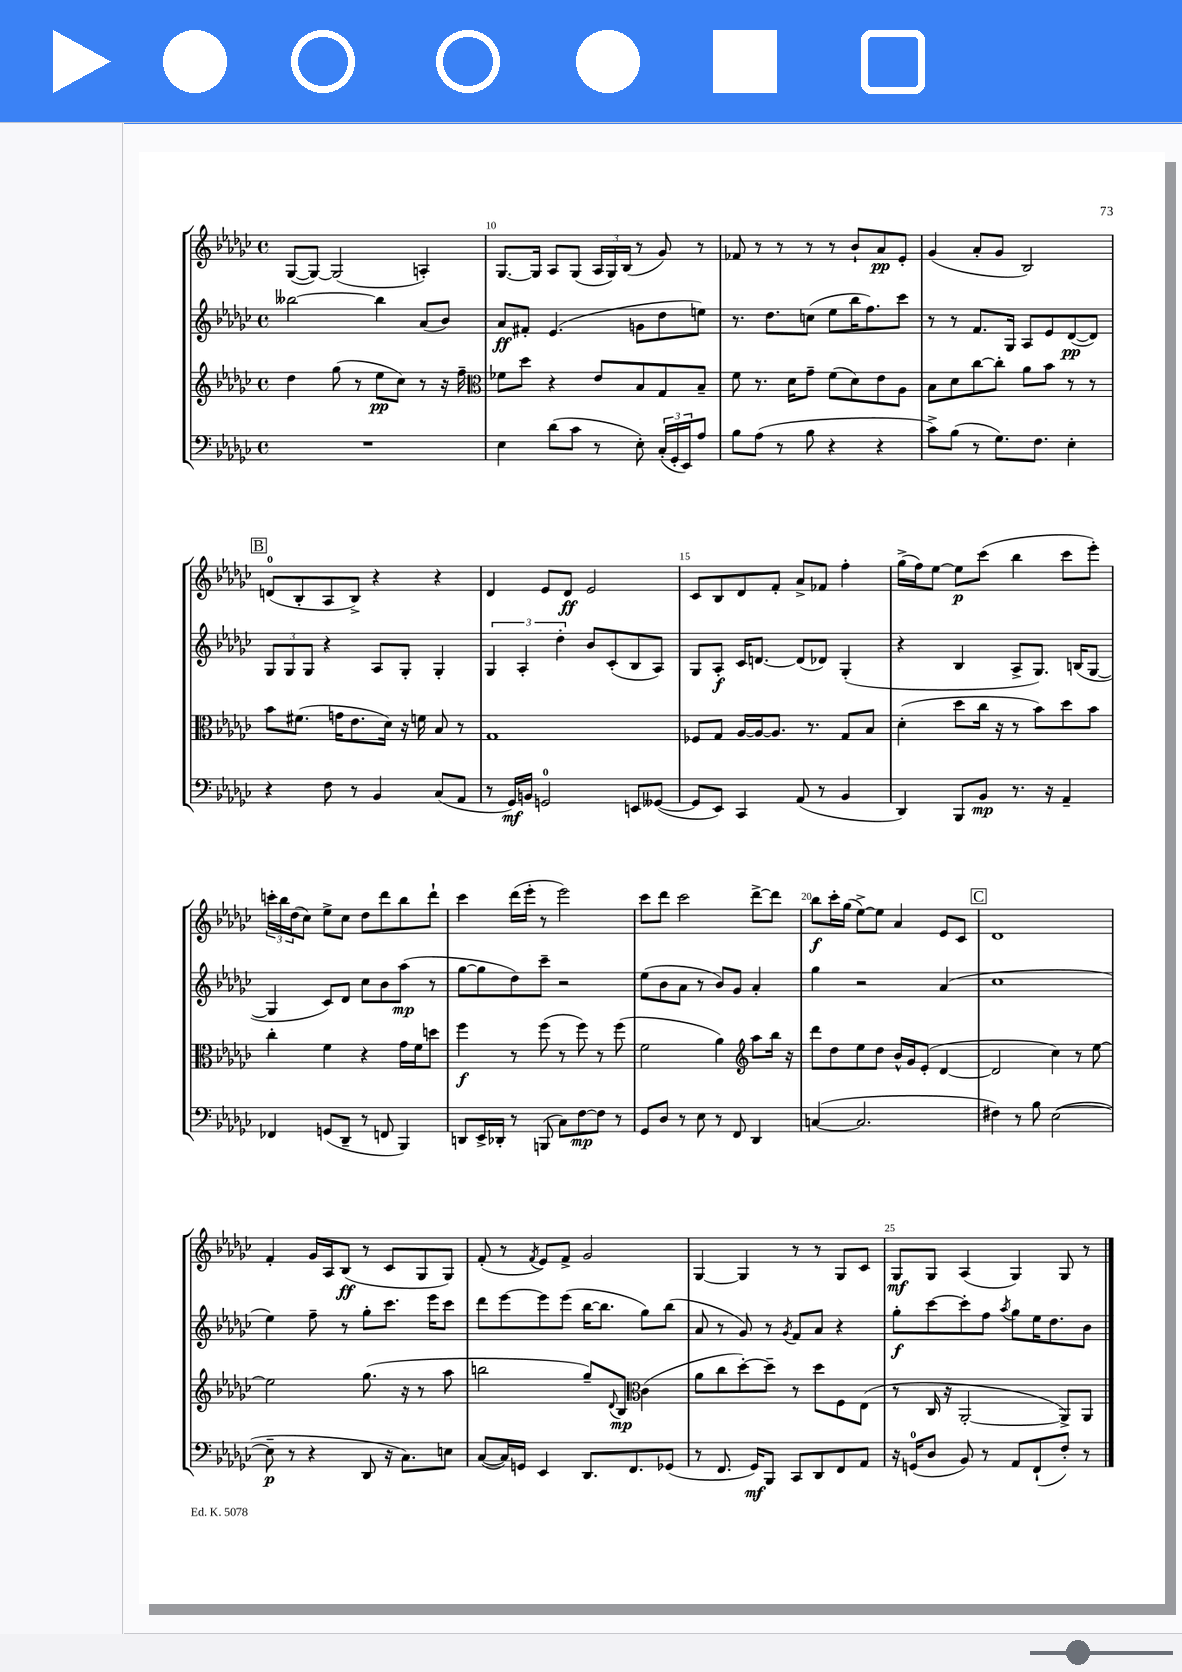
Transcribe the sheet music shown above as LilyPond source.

<<
\new StaffGroup <<
\new Staff = "s0" {
    \clef treble \key ges \major \defaultTimeSignature \time 4/4
    ges8~( ges8~) ges2( a4-.) |
    ges8.~ ges16 aes8 ges8( \tuplet 3/2 { aes16 ges16) bes16( } r8 ges'8) r8 |
    fes'8 r8 r8 r8 r8 bes'8-! aes'8\pp ees'8-. |
    ges'4( aes'8-. ges'8 bes2) |
    \mark \markup { \box "B" } d'8-0( bes8-. aes8 bes8->) r4 r4 |
    des'4 ees'8 des'8\ff ees'2 |
    ces'8 bes8 des'8 f'8-. aes'8-> fes'8 f''4-. |
    ges''16->( f''16) ees''8~ ees''8\p ces'''8( bes''4 ces'''8 ees'''8-.) |
    \tuplet 3/2 { c'''16-. bes''16 des''16( } ces''8) ees''8-> ces''8 des''8 des'''8 bes''8 des'''8-! |
    ces'''4 des'''16( ees'''16-. r8 ees'''2) |
    ces'''8 des'''8 ces'''2 des'''8~-> des'''8 |
    bes''8\f ces'''16-. ges''16( ees''8~->) ees''8 aes'4 ees'8 ces'8 |
    \mark \markup { \box "C" } des'1 |
    f'4-. ges'16 aes16 bes8\ff( r8 ces'8 ges8 ges8) |
    f'8-.( r8 \acciaccatura { f'8 } ees'8) f'8-> ges'2 |
    ges4~ ges4 r8 r8 ges8 ces'8 |
    ges8\mf ges8 aes4( ges4) ges8 r8 \bar "|." |
}
\new Staff = "s1" {
    \clef treble \key ges \major \defaultTimeSignature \time 4/4
    beses''2~ beses''4 aes'8( bes'8) |
    aes'8\ff fis'8-. ees'4.( g'8 des''8 e''8) |
    r8. des''8. c''8( ees''8 bes''16 f''8.) ces'''8 |
    r8 r8 f'8. ges16 aes8 ees'8 des'8~\pp( des'8) |
    \mark \markup { \box "B" } \tuplet 3/2 { ges8 ges8 ges8 } r4 aes8 ges8-. ges4-. |
    \tuplet 3/2 { ges4 aes4-. des''4-. } bes'8 ces'8-.( bes8 aes8) |
    ges8 aes8-.\f ces'16 d'8.~ d'8( des'8) ges4-.( |
    r4 bes4 aes8-> ges8.) b16( ges8~ |
    ges4 ces'8) des'8 ces''8 bes'8 aes''8\mp( r8 |
    ges''8~ ges''8 des''8) ces'''8-- r2 |
    ees''8( bes'8 aes'8 r8 bes'8) ges'8 aes'4-. |
    ges''4 r2 aes'4( |
    \mark \markup { \box "C" } ces''1 |
    ees''4) f''8-- r8 ges''8-. ces'''8. ees'''16 ces'''8 |
    des'''8 ees'''8~ ees'''8 ees'''8( bes''16~ bes''8. ges''8) bes''8( |
    aes'8 r8 ges'8) r8 \acciaccatura { ges'8 } f'8 aes'8 r4 |
    ges''8-.\f ces'''8~ ces'''8-. f''8 \acciaccatura { aes''8 } ges''8 ees''16 des''8. bes'8 \bar "|." |
}
\new Staff = "s2" {
    \clef treble \key ges \major \defaultTimeSignature \time 4/4
    des''4 ges''8( r8 ees''8\pp ces''8) r8 r16 f''16-- |
    \clef alto fes'8 des''8 r4 ees'8 bes8 ges8 bes8-- |
    f'8 r8. des'16 ges'8-- f'8( des'8) ees'8 aes8 |
    bes8 des'8 ces''8~ ces''8-. aes'8 bes'8 r8 r8 |
    \mark \markup { \box "B" } bes'8 fis'8.( g'16 ees'8. des'16) r16 f'16 bes8 r8 |
    ges1 |
    fes8 ges8 aes16~ aes16~ aes8. r8. ges8 bes8 |
    des'4-.( des''8 ces''16 r16 r8 bes'8) des''8 bes'8 |
    ces''4-. f'4 r4 ges'16 f'16 d''8 |
    f''4\f r8 f''8( r8 f''8) r8 f''8( |
    f'2 aes'4) \clef treble aes''8 bes''16 r16 |
    des'''8 des''8 ees''8 des''8 bes'16-^ ges'16 ees'8-.( des'4~ |
    \mark \markup { \box "C" } des'2 ces''4) r8 ees''8~ |
    ees''2 ges''8.( r16 r8 aes''8 |
    b''2 ges''8--) \appoggiatura { des'8 } bes8\mp \clef alto ces'4( |
    aes'8 ces''8 des''8~-.) des''8-- r8 des''8 f8 ees8( |
    r8 ces16 r16 aes,2~-. aes,8->) aes,8 \bar "|." |
}
\new Staff = "s3" {
    \clef bass \key ges \major \defaultTimeSignature \time 4/4
    R1 |
    ees4 des'8( ces'8 r8 ees8-.) \tuplet 3/2 { ces16-.( ges,16-. ees,16) } aes8 |
    bes8 aes8( r8 bes8 r4 r4 |
    ces'8->) bes8( r8 ges8.) f8. ees4-. |
    \mark \markup { \box "B" } r4 f8 r8 bes,4 ces8( aes,8 |
    r8 ges,16\mf) b,16 g,2-0 e,8 geses,8~( |
    geses,8 ees,8) ces,4 aes,8( r8 bes,4 |
    des,4) bes,,8 bes,8\mp r8. r16 aes,4-- |
    fes,4 g,8( des,8-- r8 f,8 bes,,4) |
    d,8 ees,16-> des,16-. r8 b,,8( ces8) f8~\mp f8 r8 |
    ges,8 des8 r8 ees8 r8 f,8 des,4 |
    c4~( c2. |
    \mark \markup { \box "C" } fis4) r8 bes8 ees2~( |
    ees8--\p r8 r4 des,8 r16 ces8.) e8 |
    ces8~( ces16) g,16 ees,4 des,8. f,8. ges,8( |
    r8 f,8. ges,16\mf) bes,,8 ces,8 des,8 f,8 aes,8 |
    r16 g,16-0( des8 bes,8) r8 aes,8 f,8-!( f8-.) r8 \bar "|." |
}
>>
>>
\layout { \context { \Score currentBarNumber = #9 \override BarNumber.break-visibility = ##(#f #t #t) barNumberVisibility = #(every-nth-bar-number-visible 5) } }
